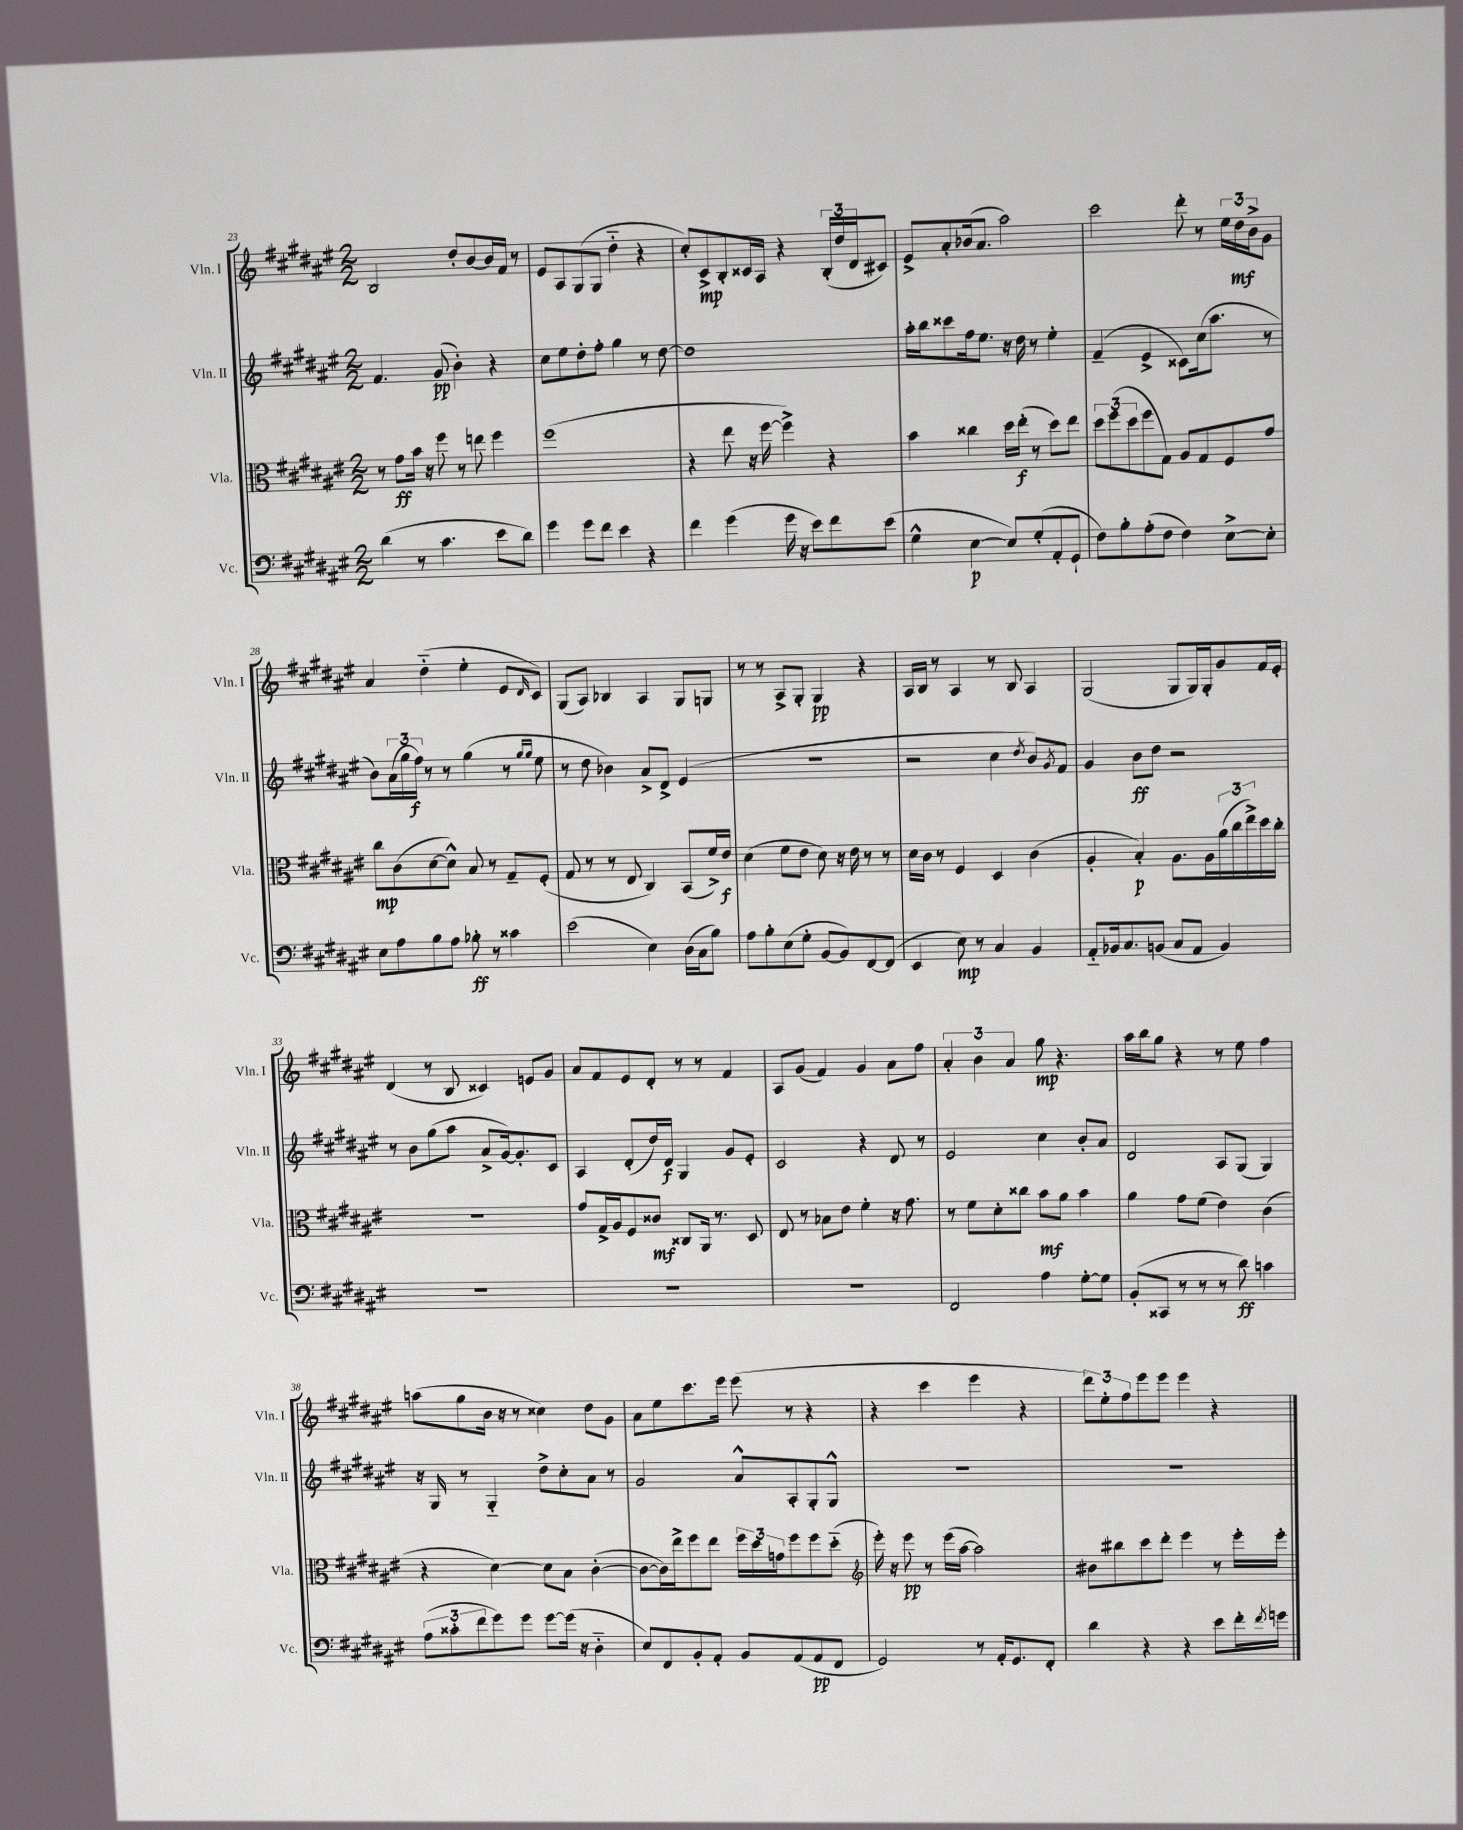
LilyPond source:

<<
\new StaffGroup <<
\new Staff = "s0" \with { instrumentName = "Vln. I" shortInstrumentName = "Vln. I" } {
    \clef treble \key fis \major \numericTimeSignature \time 2/2
    b2 dis''8-. b'8~ b'16 fis'16 r8 |
    eis'8 ais8 gis8( gis8 dis''4-_ r4 |
    cis''8-.) cis'8->\mp b8-. cisis'16 ais16 r4 \tuplet 3/2 { b16-.( dis''16 dis'16 } cis'8) |
    eis'8-> ais'8-. bes'16( ais'8. ais''2) |
    cis'''2 dis'''8-. r8 \tuplet 3/2 { eis''16 dis''16\mf b'16-> } gis'8 |
    ais'4 dis''4-_( eis''4-. eis'8 \grace { dis'16 } cis'8) |
    gis8( ais8) bes4 ais4 gis8 g8 |
    r8 r8 ais8-> gis8-. gis4\pp r4 |
    ais16 b16 r8 ais4 r8 b8 ais4 |
    gis2( gis8 gis16) gis16-. gis'8 fis'16 eis'16-. |
    dis'4( r8 b8 cisis'4) e'8 gis'8 |
    ais'8 fis'8 eis'8 dis'8-. r8 r8 fis'4 |
    ais8 gis'8( fis'4) gis'4 ais'8 fis''8 |
    \tuplet 3/2 { ais'4-. b'4 ais'4 } gis''8\mp r4. |
    ais''16 b''16 gis''8 r4 r8 eis''8 fis''4 |
    a''8( gis''8 b'16 r16 r8 cisis''4) dis''8 gis'8 |
    ais'8 eis''8 cis'''8. eis'''16 eis'''8( r8 r4 |
    r4 cis'''4 eis'''4 r4 |
    \tuplet 3/2 { dis'''8) eis''8-. fis''8 } eis'''8 eis'''8 eis'''4 r4 \bar "|." |
}
\new Staff = "s1" \with { instrumentName = "Vln. II" shortInstrumentName = "Vln. II" } {
    \clef treble \key fis \major \numericTimeSignature \time 2/2
    fis'4. gis'8\pp( b'4-.) r4 |
    cis''8 eis''8 dis''8-. fis''8-. gis''4 r8 dis''8~ |
    dis''1 |
    ais''16-. b''16 cisis'''8 fis''16 eis''8. r16 dis''16 r8 eis''4-. |
    fis'4--( eis'4-> cisis'8) cis''16( ais''8. r8 |
    b'8) \tuplet 3/2 { ais'16( gis''16 fis''16\f) } r8 r8 gis''4( r8 \grace { gis''16 gis''16 } eis''8 |
    r8 dis''8 bes'4) ais'8-> dis'8-> eis'4( |
    r1 |
    r2 cis''4 \acciaccatura { dis''8 } b'8) \acciaccatura { gis'8 } fis'8 |
    gis'4 b'8\ff dis''8 r2 |
    r8 b'8 gis''8( ais''8 ais'8-> gis'16~) gis'8.-. cis'8 |
    ais4 dis'8-.( dis''16) dis'16\f gis4 gis'8 eis'8-. |
    cis'2 r4 dis'8 r8 |
    eis'2 cis''4 b'8-. ais'8 |
    dis'2 ais8 gis8( gis4) |
    r16 gis16 r8 gis4-_ dis''8-> cis''8-. ais'8 r8 |
    gis'2 ais'8-^ ais8-. gis8-. gis8-^ |
    R1 |
    R1 \bar "|." |
}
\new Staff = "s2" \with { instrumentName = "Vla." shortInstrumentName = "Vla." } {
    \clef alto \key fis \major \numericTimeSignature \time 2/2
    r8 gis'8\ff b'16 r16 fis''8 r8 e''8 fis''4 |
    fis''1( |
    r4 eis''8 r16 fis''16~ fis''4->) r4 |
    b'4 cisis''4 dis''16 eis''16-.\f( r8 dis''8) eis''8 |
    \tuplet 3/2 { dis''8 fis''8( dis''8 } fis''8 gis8) ais8 gis8 fis8 gis'8 |
    cis''8\mp cis'8( dis'8~ dis'8-^) b8 r8 gis8-- fis8-.( |
    gis8 r8 r8 eis8 cis4) b,8( fis'16->) eis'16\f |
    dis'4( fis'8 eis'8 dis'8) r16 eis'16 r8 r8 |
    dis'16 cis'16 r8 fis4 dis4 cis'4( |
    ais4-. b4-.\p) ais8. ais16 \tuplet 3/2 { ais'16( cis''16 eis''16->) } dis''16 cis''16-. |
    R1 |
    gis'8 gis16-> ais16 fis8 cisis'8\mf cisis8 ais,16 r8. dis8 |
    eis8 r8 bes8 eis'8 fis'4-. r16 gis'8. |
    r8 fis'8 dis'8-. cisis''8 b'8\mf ais'8 b'4 |
    ais'4 gis'8 fis'8( eis'4) cis'4( |
    r4 dis'4~) dis'8 b8 cis'4~-.( |
    cis'8~ cis'16) eis''16-> fis''8 eis''8 \tuplet 3/2 { fis''16 dis''16 g'16 } fis''8 fis''8 dis''8-_( |
    \clef treble eis'''16-.) r16 eis'''8\pp r8 eis'''16( ais''16~ ais''2) |
    bis'8 bis''8 cis'''8 dis'''8-. eis'''4 r8 eis'''16-. eis'''16-. \bar "|." |
}
\new Staff = "s3" \with { instrumentName = "Vc." shortInstrumentName = "Vc." } {
    \clef bass \key fis \major \numericTimeSignature \time 2/2
    dis'4( r8 cis'4. eis'8 dis'8) |
    gis'4 gis'8 fis'8 eis'4 r4 |
    fis'4 gis'4( gis'16 r16 eis'8) fis'8 eis'8( |
    gis4-^ eis4~\p eis8) gis8-.( ais,8-. gis,8-! |
    fis8) b8-. ais8-.( fis8 fis4) eis8~-> eis8-. |
    eis8 ais8 b8 ais8 bes8-.\ff r8 cisis'4 |
    eis'2( eis4) dis16( cis16 b8) |
    ais8 b8-. eis8( gis8-. b,8~ b,8) fis,8~ fis,8( |
    eis,4 eis8\mp) r8 cis4 b,4 |
    ais,8-_ bes,16 cis8. b,8( cis8 ais,8 b,4) |
    R1 |
    R1 |
    R1 |
    fis,2 ais4 gis8~-. gis8 |
    b,8-.( cisis,8 r8 r8 r8 dis'8\ff) c'4 |
    \tuplet 3/2 { ais8( cisis'8-. fis'8 } gis'8) gis'8 gis'8~ gis'16( r16 dis4-_ |
    eis8) fis,8 b,8-. ais,8-. b,8 ais,8( ais,8\pp fis,8 |
    gis,2) r8 ais,16-. gis,8. fis,8-. |
    dis'4 r4 r4 eis'8 fis'16-. \acciaccatura { fis'8 } g'16 \bar "|." |
}
>>
>>
\layout { \context { \Score currentBarNumber = #23 } }
